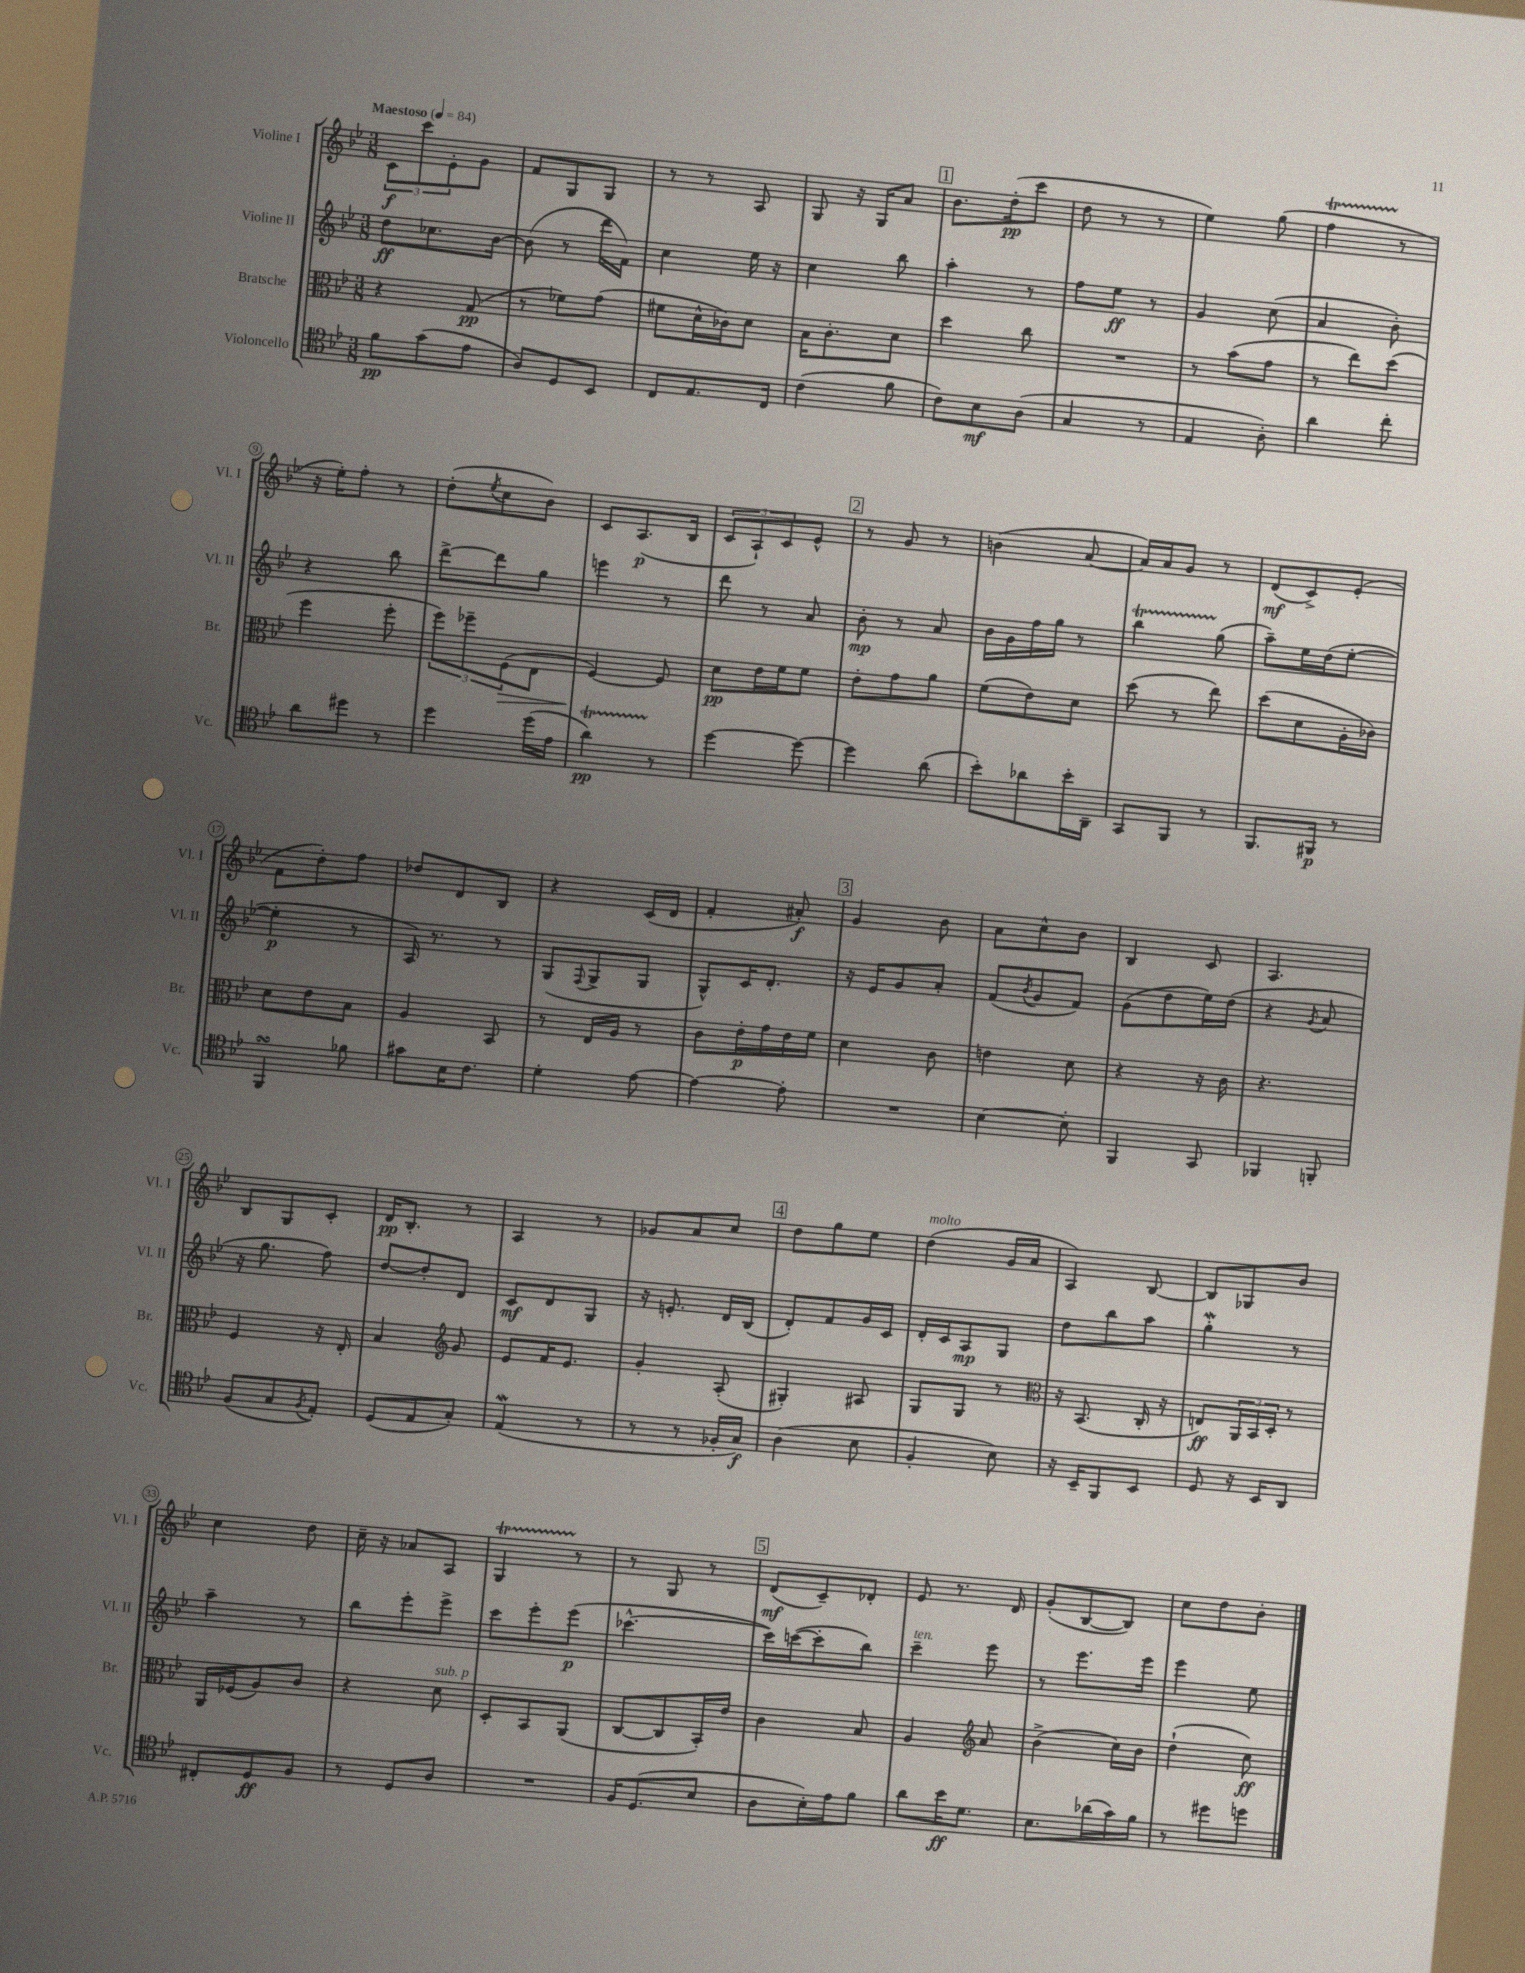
<<
\new StaffGroup <<
\new Staff = "s0" \with { instrumentName = "Violine I" shortInstrumentName = "Vl. I" } {
    \clef treble \key bes \major \numericTimeSignature \time 3/8 \tempo "Maestoso" 4 = 84
    \tuplet 3/2 { c'8\f c'''8 ees'8-. } g'8 |
    f'8 g8 g8 |
    r8 r8 a8 |
    g8 r16 g16 a'8 |
    \mark \markup { \box "1" } bes'8. d''16-.\pp( c'''8 |
    d''8 r8 r8 |
    ees''4) g''8( |
    f''4\startTrillSpan r8\stopTrillSpan |
    r16 ees''16-.) f''8-. r8 |
    d''8-.( \acciaccatura { ees''8 } c''8 bes'8) |
    c'8 a8.\p( bes16 |
    \tuplet 3/2 { c'8 a8-!) c'8 } ees'8-^ |
    \mark \markup { \box "2" } r8 g'8 r8 |
    b'4( a'8~ |
    a'16) a'16 g'8 r8 |
    d'8\mf( c'8->) ees'8-.( |
    f'8 d''8-.) f''8 |
    des''8 d'8 bes8 |
    r4 c'16( d'16 |
    f'4-. ais'8-.\f) |
    \mark \markup { \box "3" } g'4 bes'8 |
    a'8 c''8-^ bes'8 |
    bes4 c'8 |
    a4. |
    bes8 g8 c'8-. |
    d'16\pp bes8.-. r8 |
    a4 r8 |
    ges'8 a'8 c''8 |
    \mark \markup { \box "4" } d''8 g''8 ees''8 |
    d''4^\markup { \italic "molto" }( g'16 a'16 |
    a4) bes8~ |
    bes8 ges8 bes'8 |
    c''4 d''8 |
    c''16-- r16 aes'8 a8 |
    g4\startTrillSpan r8\stopTrillSpan |
    r8 g8 r8 |
    \mark \markup { \box "5" } d'8\mf( c'8--) des'8-. |
    ees'8 r8. d'16 |
    g'8-.( bes8~ bes8) |
    c''8 d''8 bes'8-. \bar "|." |
}
\new Staff = "s1" \with { instrumentName = "Violine II" shortInstrumentName = "Vl. II" } {
    \clef treble \key bes \major \numericTimeSignature \time 3/8
    d''8\ff ces''8. bes'16~ |
    bes'8( r8 d'''16 f'16) |
    c''4 ees''16 r16 |
    c''4 bes''8 |
    \mark \markup { \box "1" } a''4-. r8 |
    f''8 ees''8\ff r8 |
    g'4 c''8( |
    a'4 bes'8-.) |
    r4 bes''8 |
    d'''8~-> d'''8 g''8 |
    e'''4 r8 |
    d'''8 r8 a'8 |
    \mark \markup { \box "2" } bes'8-.\mp r8 a'8 |
    bes'16 g'16 f''16 g''16 r8 |
    bes''4\startTrillSpan g''8\stopTrillSpan( |
    a''8--) ees''16 d''16( ees''8~-. |
    ees''4-.\p r8 |
    a16) r8. r8 |
    g8( \appoggiatura { f8 } g8-> g8 |
    g8-^) c'16 d'8.-. |
    \mark \markup { \box "3" } r16 ees'16 g'8 a'8-. |
    f'8( \acciaccatura { bes'8 } g'8 f'8) |
    g'8( d''8 ees''16) d''16( |
    r4 \acciaccatura { g'8 } a'8 |
    r16 g''8. f''8) |
    d''8~ d''8-. d'8 |
    c'8\mf d'8 g8 |
    r16 e'8.-. d'16 bes16( |
    \mark \markup { \box "4" } d'8-.) f'8 g'16 c'16 |
    d'16-. c'16 a8\mp g8 |
    d''8 bes''8 a''8 |
    g''4-.\mordent r8 |
    a''4-- r8 |
    bes''8 ees'''8-. ees'''8-> |
    c'''8 ees'''8-. ees'''8\p( |
    ces'''4.~-^ |
    \mark \markup { \box "5" } ces'''16) c'''16~( c'''8-. bes''8) |
    c'''4--^\markup { \italic "ten." } ees'''8 |
    r8 ees'''8. ees'''16 |
    ees'''4 ees''8 \bar "|." |
}
\new Staff = "s2" \with { instrumentName = "Bratsche" shortInstrumentName = "Br." } {
    \clef alto \key bes \major \numericTimeSignature \time 3/8
    r4 g8\pp( |
    r8 fes'8) g'8( |
    fis'8 d'16-^ ces'16) d'8 |
    bes16 c'8.-. d'8 |
    \mark \markup { \box "1" } d''4 c''8 |
    R4. |
    r8 bes'8( g'8 |
    r8 ees''8) d''8( |
    f''4 f''8-. |
    \tuplet 3/2 { f''8) fes''8-- f8\>( } ees8 |
    f4~\!) f8 |
    d'8\pp ees'16 f'16 f'8 |
    \mark \markup { \box "2" } ees'8-. g'8 a'8 |
    f'8( ees'8) d'8 |
    d''8( r8 ees''8) |
    d''8( d'8 a16-. ces'16) |
    d'8 ees'8 bes8 |
    a4 bes,8 |
    r8 ees16 a16 r8 |
    c'8 ees'16-.\p g'16 ees'16 f'16 |
    \mark \markup { \box "3" } d'4 c'8 |
    e'4 d'8 |
    r4 r16 c'16 |
    r4. |
    f4 r16 ees16-. |
    bes4 \clef treble g'8 |
    ees'8 f'16 ees'8. |
    g'4-. a8-.( |
    \mark \markup { \box "4" } gis4-.) ais8 |
    g8 g8 r8 |
    \clef alto r16 bes,8.( c16-. r16 |
    e8\ff) \tuplet 3/2 { a,16 bes,16 d16-. } r8 |
    a,16 fes16( a8) c'8 |
    r4 d'8^\markup { \italic "sub. p" } |
    d8-. bes,8 a,8( |
    c8~ c8 bes,16-.) ees'16 |
    \mark \markup { \box "5" } c'4 bes8 |
    a4 \clef treble a'8 |
    bes'4->( c''16) bes'16 |
    d''4-!( c''8\ff) \bar "|." |
}
\new Staff = "s3" \with { instrumentName = "Violoncello" shortInstrumentName = "Vc." } {
    \clef tenor \key bes \major \numericTimeSignature \time 3/8
    f'8\pp g'8( ees'8 |
    a8) d8 bes,8 |
    c8 ees8. c16 |
    c'4( f'8 |
    \mark \markup { \box "1" } c'8) bes8\mf a8( |
    g4 r8 |
    ees4 a8-.) |
    a'4 c''8-. |
    a'8 dis''8 r8 |
    d''4 d''16( ees'16 |
    a'4\startTrillSpan\pp) r8\stopTrillSpan |
    d''4~ d''8~ |
    \mark \markup { \box "2" } d''4 a'8( |
    bes'8-.) aes'8 bes'16-. a,16-- |
    g,8 f,8 r8 |
    f,8. fis,16\p r8 |
    f,4\turn fes'8 |
    gis'8 bes16 c'8. |
    d'4-. ees'8~ |
    ees'4~ ees'8-. |
    \mark \markup { \box "3" } R4. |
    bes4~ bes8-. |
    f,4 g,8 |
    fes,4 f,8-. |
    f8( g8 \acciaccatura { f8 } ees8-.) |
    d8( ees8 g8-.) |
    ees4\mordent( r8 |
    r8 r8 fes16-. g16\f) |
    \mark \markup { \box "4" } a4( bes8 |
    f4-. bes8) |
    r16 bes,16-- f,8 bes,8 |
    d8 r16 bes,16 a,8 |
    cis8-. d8\ff f8 |
    r8 d8 a8 |
    R4. |
    f16 d8.( bes8 |
    \mark \markup { \box "5" } a8 bes16-.) ees'16 f'8 |
    a'8 bes'16\ff d'8. |
    bes8. aes'16( g'16) f'16 |
    r8 dis''8 d''8 \bar "|." |
}
>>
>>
\layout { \context { \Score \override BarNumber.stencil = #(make-stencil-circler 0.1 0.3 ly:text-interface::print) } }
